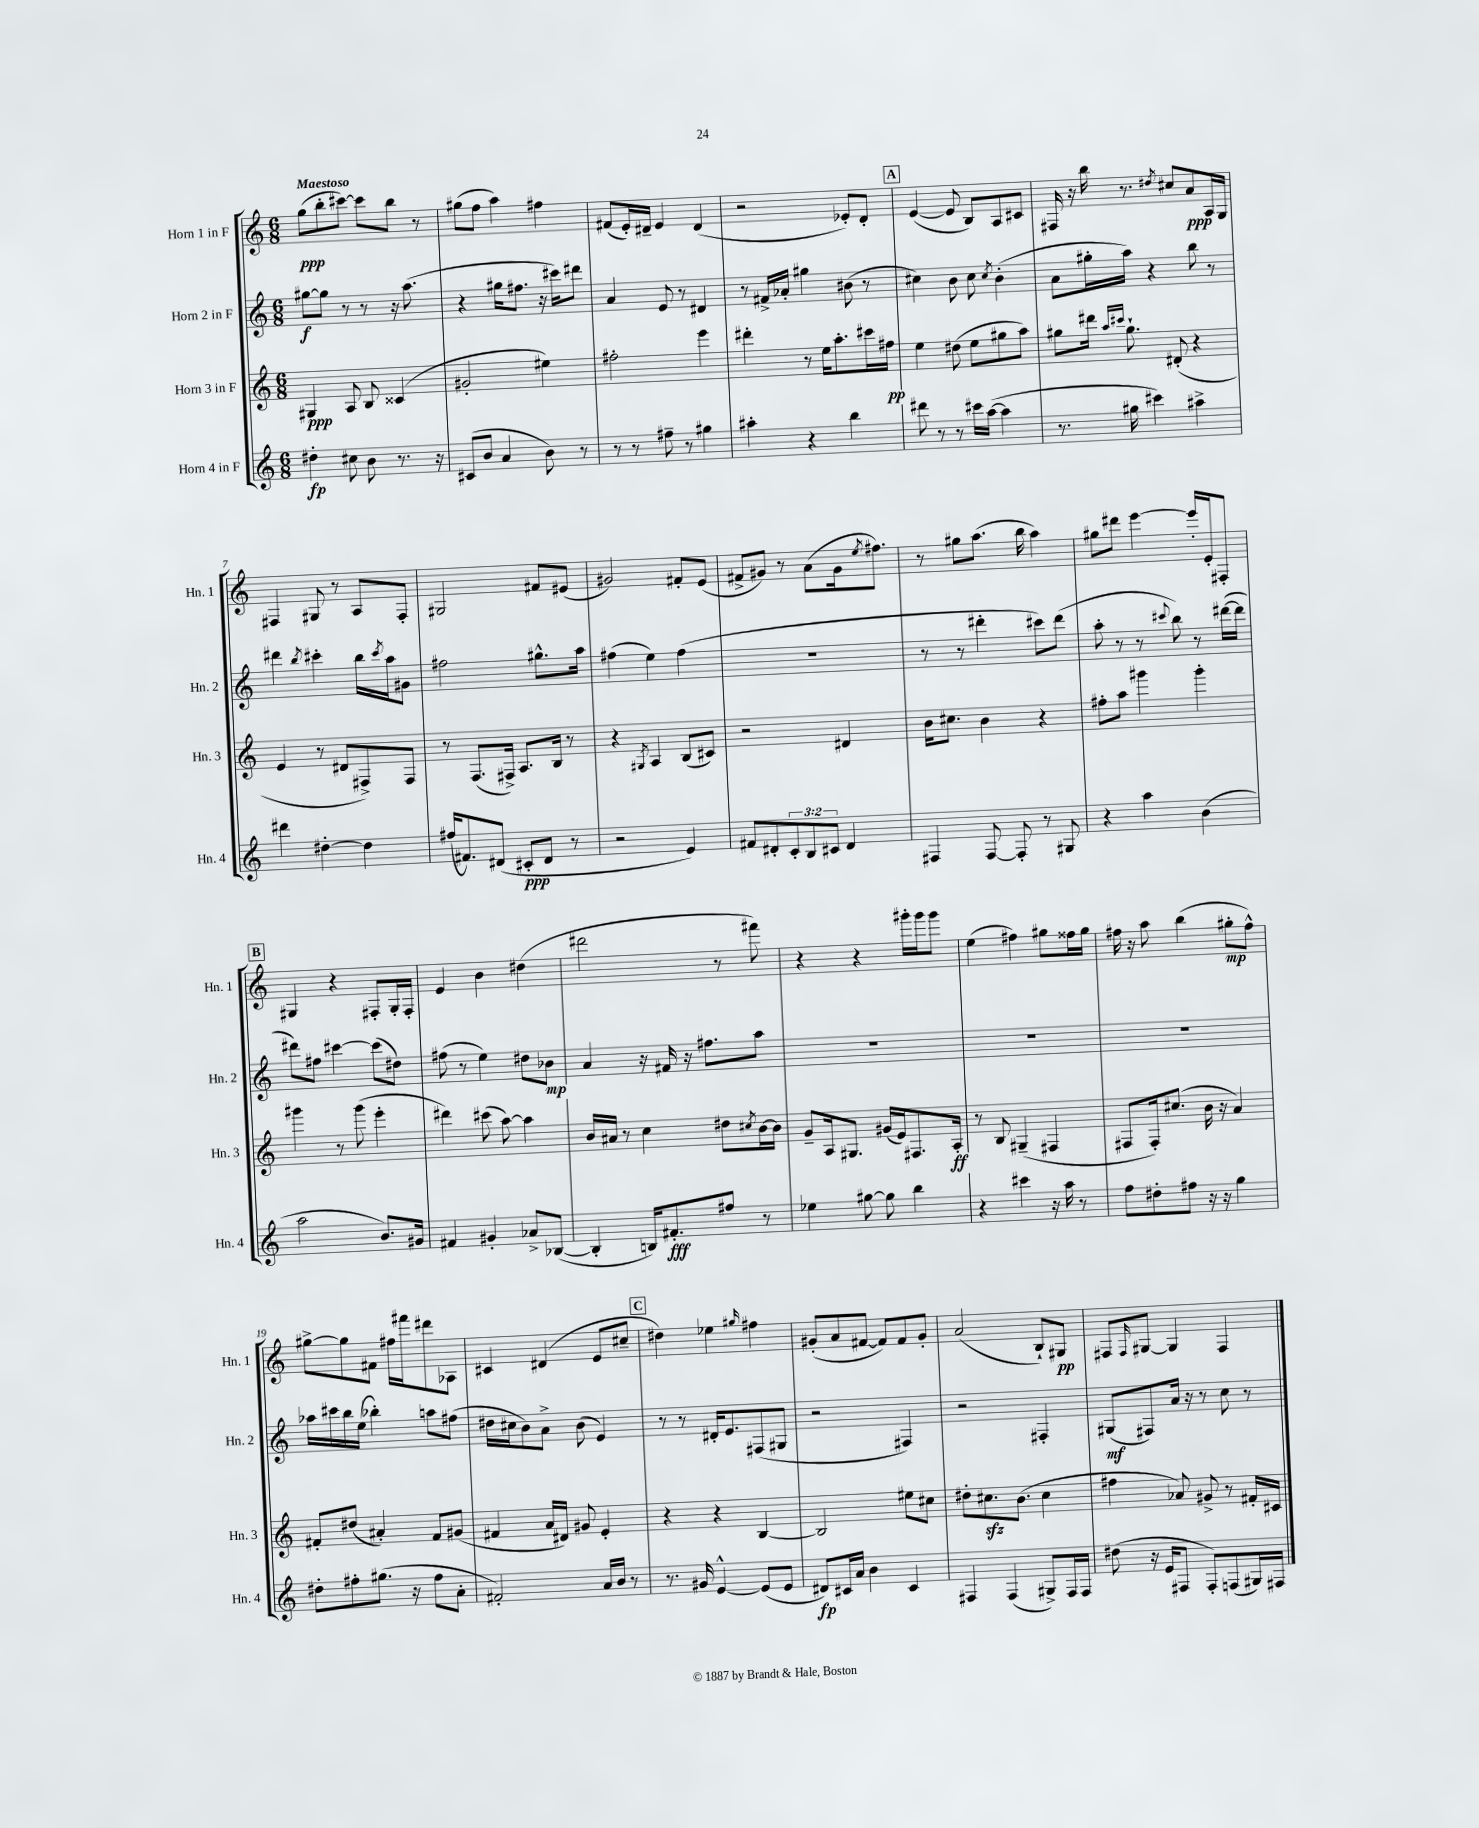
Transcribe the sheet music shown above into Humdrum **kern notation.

**kern	**kern	**kern	**kern
*staff4	*staff3	*staff2	*staff1
*clefG2	*clefG2	*clefG2	*clefG2
*k[]	*k[]	*k[]	*k[]
*M6/8	*M6/8	*M6/8	*M6/8
4dd#'	4G#	[8gg#	(8gg
.	.	8gg#]	8bb'
8cc#	8A	8r	[8ccc#)
8b	8B	8r	8ccc#]
8.r	(4c##	16r	8bb
.	.	(8.aa	.
.	.	.	8r
16r	.	.	.
=	=	=	=
(8c#	2g#'	4r	(8gg#
8b	.	.	8ff
4a	.	16gg#	4aa)
.	.	8.ff#	.
8b)	4ee#)	16r	4ff#
.	.	16ccc#)	.
8r	.	8ddd#	.
=	=	=	=
8r	2ff#'	4a	(8f#
8r	.	.	16e')
.	.	.	16d#~
8ff#~	.	8e	4e
8r	.	8r	.
4gg#	4eee	4d#	(4d#
=	=	=	=
4aa#'	4ddd#'	8r	2r
.	.	16f#^	.
.	.	16a-'	.
4r	8r	4gg#	.
.	16ee	.	.
.	8.aa'	.	.
4bb	.	(8b#	8e-')
.	16ccc#	8r	8d'
.	16ff#	.	.
=	=	=	=
8ddd#	4ee	4cc#)	([4e
8r	.	.	.
8r	(8dd#	8b	8e]
16ccc#	8ee	8cc#	8B)
([16aa	.	.	.
.	.	8qcc#	.
4aa]	8gg#	(4b'	8A
.	8aa)	.	8c#
=	=	=	=
8.r	8gg#	8a	16F#
.	.	.	16r
.	16ddd#	16gg#'	16bb
.	16qqaa	.	.
.	16qqccc#	.	.
16gg#	8.gg#`	16aa)	8.r
4ccc#)	.	4r	.
.	.	.	8qdd#
.	(8d#'	.	8cc#
4aa#^	4r	8bb	8a
.	.	8r	16A
.	.	.	16G
=	=	=	=
4ddd#	4e	4ddd#	4F#
.	.	8qbb	.
[4dd#'	8r	4ccc#'	8G#
.	8d#	.	8r
4dd#]	8F#^)	16bb	8A
.	.	8qccc#	.
.	.	16aa	.
.	8F#	8g#	8F#'
=	=	=	=
(16ff#	8r	2ff#	2G#
8.f#)	.	.	.
.	(8.F	.	.
(8d#	.	.	.
.	16F#^)	.	.
8c#'	8.A	.	.
8d#	.	8.gg#^^	8f#
.	16B	.	.
8r	8r	.	(8e#
.	.	16aa	.
=	=	=	=
2r	4r	(4ff#	2g#)
.	8qG#	.	.
.	4A	4ee)	.
4e)	(8B	(4ff#	8f#'
.	8c#)	.	(8e
=	=	=	=
8f#	2r	2.r	8f#^
8d#'	.	.	8g#)
12c'	.	.	8r
12B	.	.	.
.	.	.	(8a
12c#	.	.	.
4d#	4d#	.	16g#
.	.	.	8qee
.	.	.	8.ff#)
=	=	=	=
4F#	16b	8r	8r
.	8.cc#	.	.
.	.	8r	8gg#
[8F#	4b	4ddd#'	(8.aa
8F#']	.	.	.
.	.	.	16bb
8r	4r	8ccc#)	4aa)
8G#	.	(8ddd#	.
=	=	=	=
4r	8ff#'	8aa'	8gg#
.	8aa	8r	8ddd#
4aa	4ggg#	8r	[4eee
.	.	8qqccc#	.
.	.	8bb)	.
(4b	4ggg#'	8r	16eee']
.	.	.	16e'
.	.	([16ddd#	8F#'
.	.	16ddd#]	.
=	=	=	=
2aa	4ggg#	8ddd#)	4G#
.	.	8ff#	.
.	8r	[4ccc#	4r
.	(8ggg#	.	.
8.b)	4eee'	(8ccc#]	8F#'
.	.	8dd#)	16G#'
16g#	.	.	16F#'
=	=	=	=
4f#	4ddd#)	(8ff#	4e
.	.	8r	.
4g#'	(8ccc#	4ee)	4b
.	[8aa)	.	.
8a-^	4aa]	8dd#	(4dd#
([8B-	.	8b-	.
=	=	=	=
4B-']	16b	4a	2ddd#
.	16a#	.	.
.	8r	.	.
16B)	4cc	16r	.
8.f#'	.	16f#	.
.	.	16r	.
.	.	8.ff#	.
8ff#	8dd#	.	8r
.	8qcc#	.	.
8r	[16b	8aa	8fff#)
.	16b]	.	.
=	=	=	=
4ee-	8g~	2.r	4r
.	16A	.	.
.	8.G#	.	.
[8gg#	.	.	4r
8gg#]	(16g#	.	.
.	16e)	.	.
4bb	8.F#	.	16ggg#'
.	.	.	16ggg#
.	.	.	8ggg#
.	16A'	.	.
=	=	=	=
4r	8r	2.r	(4ee
.	8B	.	.
4ccc#	(4G#~	.	4ff#)
16r	4F#	.	8gg#
16aa	.	.	.
8r	.	.	16ff##
.	.	.	16gg#
=	=	=	=
8ff	8F#	2.r	16ff#
.	.	.	16r
8dd#'	16F#')	.	8aa
.	(8.cc#	.	.
8ff#	.	.	(4bb
16r	16b	.	.
16r	16r	.	.
4gg	4a)	.	8gg#'
.	.	.	8ff#^^)
=	=	=	=
8dd#'	8f#'	16aa-	[8gg#^
.	.	16ccc#	.
8ff#'	(8dd#	16bb	8gg#]
.	.	(16ee	.
(8.gg#	4a#')	4bb-')	8f#
.	.	.	16ff#
16r	.	.	16fff#
8ff#	8f#	8aa	8ddd#
8a'	(8g#	(8ff#	8A-
=	=	=	=
2f#')	4f#	16dd#	4c#
.	.	16cc#	.
.	.	8b)	.
.	16a	8a^	(4d#
.	16d#)	.	.
.	8g#	(8b	.
16a	4e'	4e)	8e
16b	.	.	.
8r	.	.	8cc#~
=	=	=	=
8.r	4r	8r	4dd#)
.	.	8r	.
16g#	.	.	.
[4e^^	4r	16d#'	4ee-
.	.	8.e	.
.	.	.	16qqgg#
(8e]	[4B	(8F#	4ff#
8e	.	8G#	.
=	=	=	=
8d#)	2B]	2r	(8g#'
16c#	.	.	8a
16a	.	.	.
4b	.	.	[8f#
.	.	.	8f#])
4c#	8ee#	4F#)	8f#
.	8cc#	.	8g#'
=	=	=	=
4F#	8dd#'	2r	(2a
.	8.cc#	.	.
(4F#	.	.	.
.	(8.b	.	.
8G#^)	4cc#	4F#'	8B`)
16F#	.	.	8G#
16F#	.	.	.
=	=	=	=
(8dd#	4ff#	(8G#	8F#
.	.	.	16qqF#
16r	.	8F#)	[8G#
16e	.	.	.
8F#	8a-)	16a	4G#]
.	.	16r	.
8F#')	8g#^	8r	.
(8F	8r	8cc	4F#
16G#)	16f#'	8r	.
16F#	16c#	.	.
==	==	==	==
*-	*-	*-	*-
